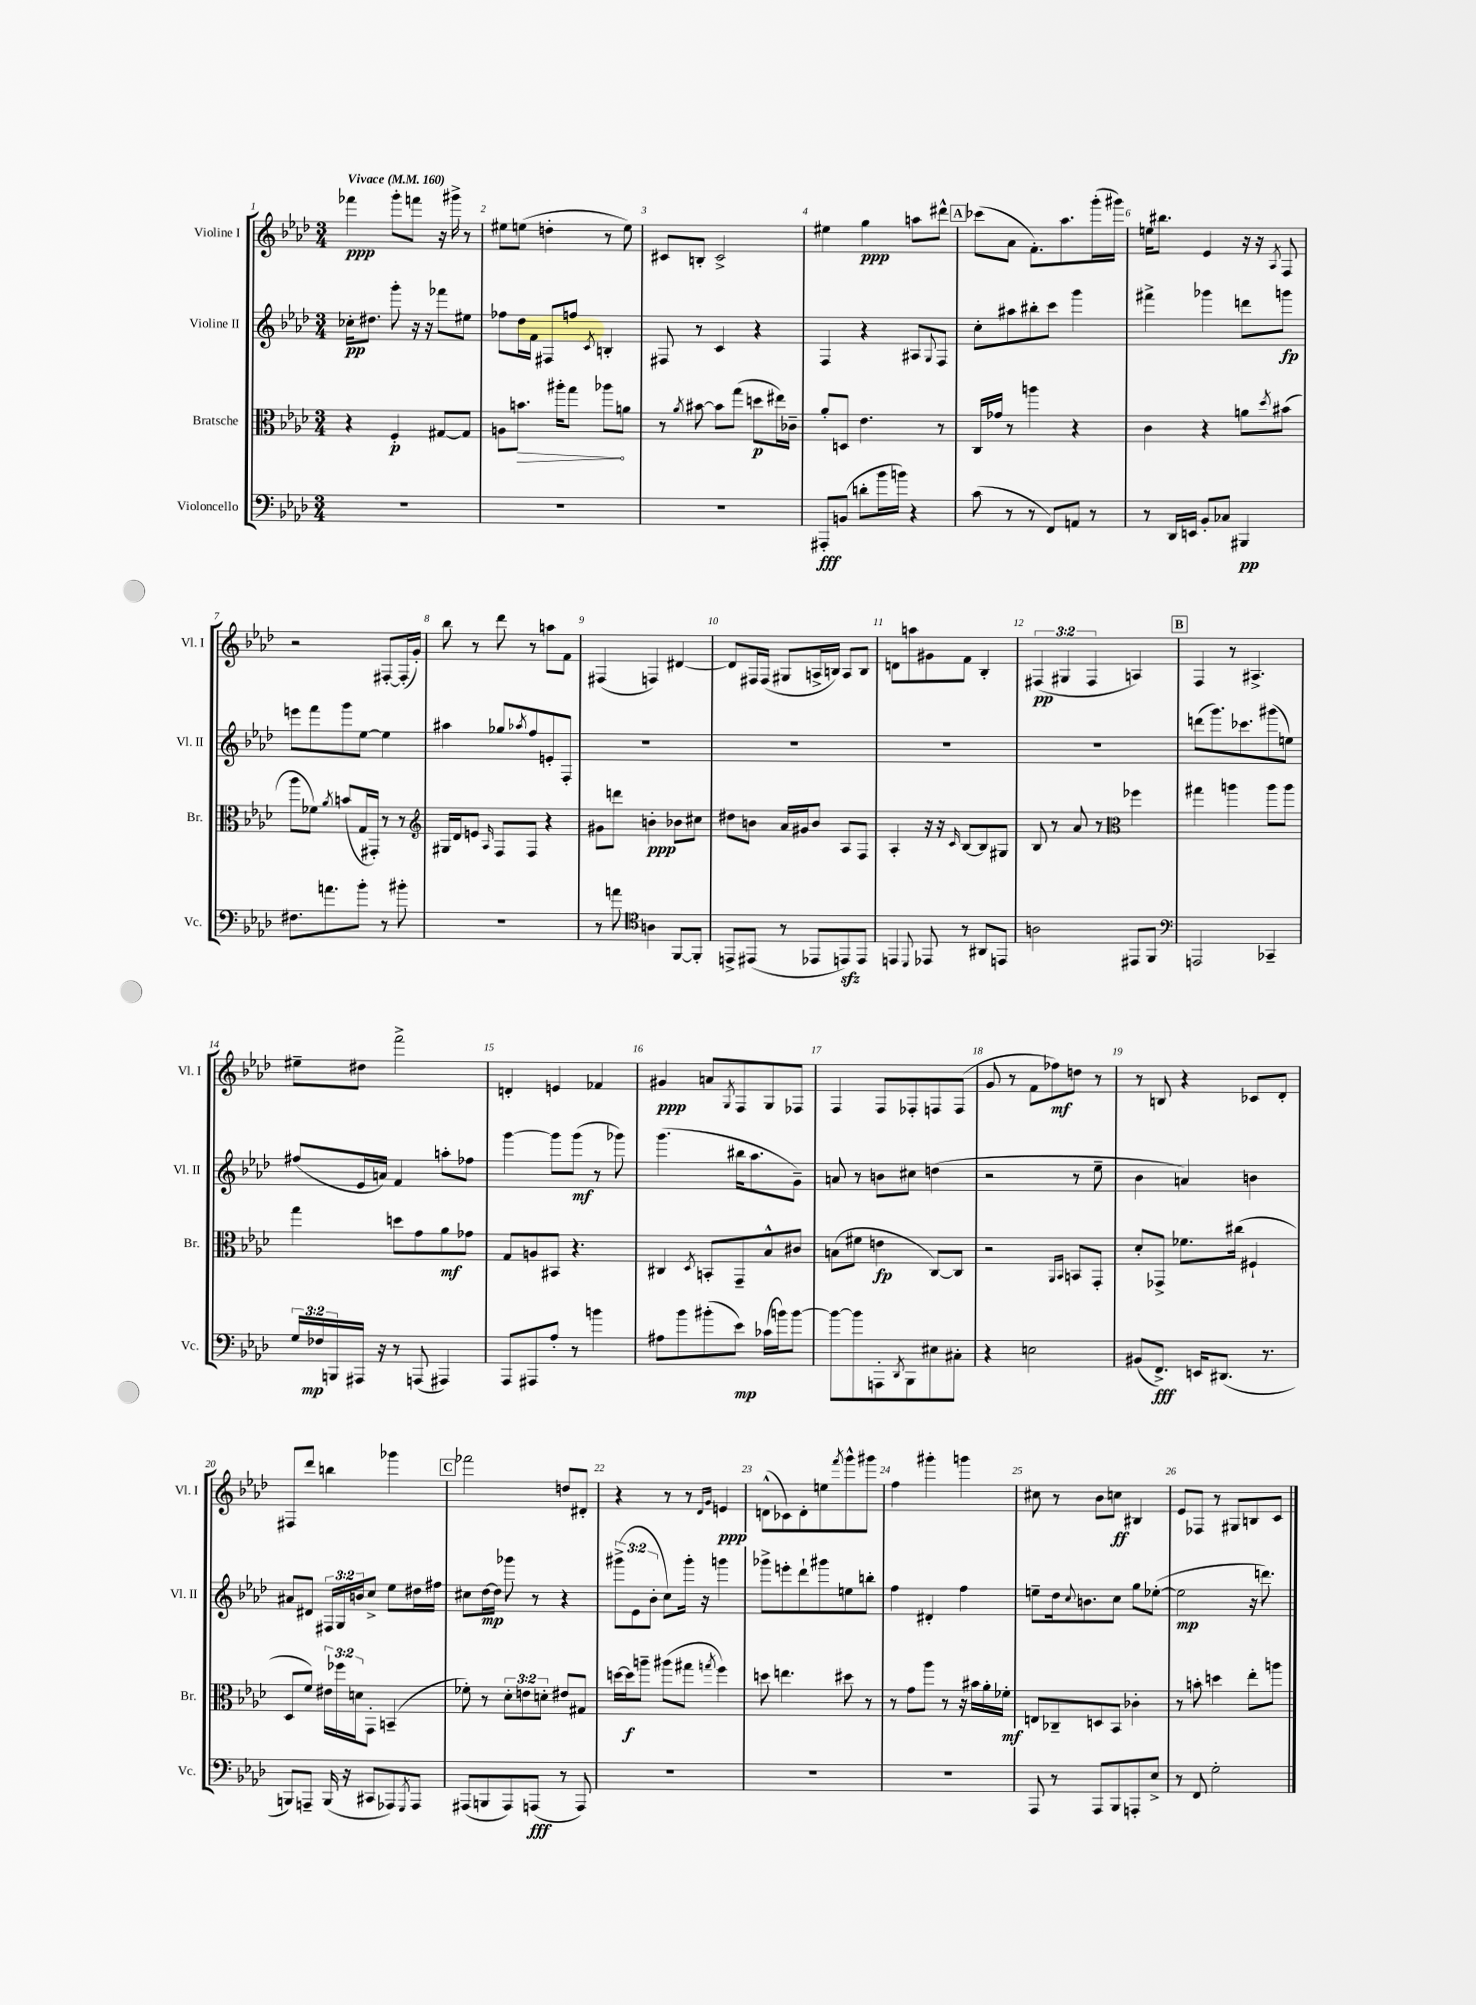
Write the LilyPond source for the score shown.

<<
\new StaffGroup <<
\new Staff = "s0" \with { instrumentName = "Violine I" shortInstrumentName = "Vl. I" } {
    \clef treble \key aes \major \numericTimeSignature \time 3/4 \override Staff.TupletNumber.text = #tuplet-number::calc-fraction-text \tempo "Vivace" 4 = 160
    fes'''4\ppp g'''8-. f'''8 r16 gis'''16-> r8 |
    eis''8 e''8( d''4-. r8 e''8) |
    cis'8 b8-. cis'2-> |
    eis''4 g''4\ppp a''8 dis'''8-^ |
    \mark \markup { \box "A" } ces'''8( aes'8 f'8.-.) aes''8. g'''16-.( gis'''16) |
    e''16 bis''8. ees'4 r16 r16 \acciaccatura { aes8 } f8 |
    r2 fis8~-. fis16-.( g'16-.) |
    bes''8 r8 des'''8 r8 a''8 f'8 |
    fis4( f4) dis'4~ |
    dis'8 fis16 fis16( gis8 a16-> b16) a8 b8 |
    d'8 a''8 gis'8 f'8 bes4-. |
    \tuplet 3/2 { fis4\pp( gis4 fis4 } a4) |
    \mark \markup { \box "B" } f4 r8 ais4.-> |
    eis''8-- dis''8 f'''2-> |
    d'4-. e'4 fes'4 |
    gis'4\ppp a'8 \acciaccatura { g8 } f8 g8 fes8 |
    f4 f8 fes8-. f8 f8( |
    g'8 r8 f'8 fes''8\mf) d''8 r8 |
    r8 b8 r4 ces'8 des'8-. |
    fis8 des'''8 b''4 ges'''4 |
    \mark \markup { \box "C" } fes'''2 d''8 dis'8-. |
    r4 r8 r8 \grace { des'16 g'16 } e'4\ppp |
    d'8-^( ces'8) d'8-. e''8 \acciaccatura { f'''8 } g'''8-^ gis'''8 |
    f''4 gis'''4-. g'''4 |
    cis''8 r8 bes'8 c''8\ff bis4 |
    ees'8 fes8 r8 gis8 b8 c'8 \bar "|." |
}
\new Staff = "s1" \with { instrumentName = "Violine II" shortInstrumentName = "Vl. II" } {
    \clef treble \key aes \major \numericTimeSignature \time 3/4 \override Staff.TupletNumber.text = #tuplet-number::calc-fraction-text
    ces''16-.\pp dis''8. g'''8-. r16 r16 fes'''8 eis''8 |
    fes''8 des''16 f'16 fis8 f''8 \acciaccatura { c'8 } b4-. |
    fis8 r8 c'4 r4 |
    f4 r4 ais8 \appoggiatura { g8 } f8 |
    \mark \markup { \box "A" } c''8-. ais''8 bis''8-. c'''8 g'''4 |
    fis'''4-> ges'''4 d'''8 g'''8\fp |
    e'''8 f'''8 g'''8 ees''8~ ees''4 |
    ais''4 ges''8 \acciaccatura { aes''8 } f''8 e'8-. f8-. |
    R2. |
    R2. |
    R2. |
    R2. |
    \mark \markup { \box "B" } d'''8( g'''8.) ces'''8. gis'''8( e''8) |
    fis''8( ees'16 a'16) f'4 a''8-. fes''8 |
    g'''4~ g'''8 g'''8\mf( r8 ges'''8) |
    g'''4.( bis''16 aes''8. g'8--) |
    a'8 r8 b'8 cis''8 d''4( |
    r2 r8 ees''8-- |
    bes'4 a'4) b'4 |
    ais'8 dis'8 \tuplet 3/2 { fis16 g16 b'16 } c''8-> ees''8 dis''16 fis''16 |
    \mark \markup { \box "C" } cis''8 des''16~\mp des''16 ges'''8 r8 r4 |
    \tuplet 3/2 { gis'''8->( ees'8 bes'8-. } c''8) gis'''16-. r16 g'''4 |
    ges'''8-> e'''8-. des'''8-! gis'''8 e''8 b''8-. |
    f''4 dis'4-. f''4 |
    e''8-- des''16 \appoggiatura { c''8 } b'8. c''8 g''8 ees''8~-.( |
    ees''2\mp r16 d'''8.) \bar "|." |
}
\new Staff = "s2" \with { instrumentName = "Bratsche" shortInstrumentName = "Br." } {
    \clef alto \key aes \major \numericTimeSignature \time 3/4 \override Staff.TupletNumber.text = #tuplet-number::calc-fraction-text
    r4 f4-.\p gis8~ gis8 |
    a8 \once \override Hairpin.circled-tip = ##t b'8.\> ais''16-. g''8 aes''8\! a'8 |
    r8 \acciaccatura { aes'8 } bis'8~ bis'8 g''8( d''8\p eis''16) ces'16-- |
    aes'8-. d8 ees'4. r8 |
    \mark \markup { \box "A" } c16 ges'16 r8 a''4 r4 |
    c'4 r4 a'8 \acciaccatura { des''8 } bis'8( |
    aes''8 fes'8) \acciaccatura { aes'8 } b'8( g16 gis,16-.) r8 r8 |
    \clef treble gis16 des'16 e'8 \grace { aes16 } f8 f8 r4 |
    gis'8 d'''8 b'4-.\ppp bes'8 cis''8 |
    dis''8 b'8 aes'16 gis'16 b'8 aes8 f8 |
    aes4-. r16 r16 \grace { c'16 } bes8~ bes8 gis8 |
    bes8 r8 aes'8 r8 \clef alto fes''4 |
    \mark \markup { \box "B" } gis''4 a''4 a''8 a''8 |
    g''4 d''8 g'8 aes'8\mf ges'8 |
    g8 a8 bis,8 r4. |
    cis4 \acciaccatura { des8 } b,8-. g,8-- bes8-^ cis'8 |
    b8( fis'8 e'4\fp c8~) c8 |
    r2 \grace { aes,16 bes,16 } b,8 g,8-. |
    des'8-. ges,8-> fes'8. cis''16( fis4-! |
    des8 f'8) \tuplet 3/2 { eis'16 fes''16 d'16 } g,8-. b,4--( |
    \mark \markup { \box "C" } fes'8-.) r8 \tuplet 3/2 { des'8-. e'8 d'8-. } eis'8 gis8 |
    d''16~ d''16\f a''8-- ais''8( gis''8 \acciaccatura { g''8 } f''4) |
    d''8 e''4. dis''8 r8 |
    r8 g'8 aes''8 r8 r16 bis'16 aes'16-. fes'16-.\mf |
    e8 ces8-- d8 bes,8 ces'4-. |
    r8 b'8-. d''4 ees''8-. a''8 \bar "|." |
}
\new Staff = "s3" \with { instrumentName = "Violoncello" shortInstrumentName = "Vc." } {
    \clef bass \key aes \major \numericTimeSignature \time 3/4 \override Staff.TupletNumber.text = #tuplet-number::calc-fraction-text
    R2. |
    R2. |
    R2. |
    ais,,8-.\fff b,8( d'8-. bes'16 b'16) r4 |
    \mark \markup { \box "A" } c'8( r8 r8 f,8) a,8 r8 |
    r8 des,16 e,16 bes,8-. ces8 bis,,4\pp |
    fis8. a'8. bes'8-. r8 bis'8-. |
    R2. |
    r8 a'8 \clef tenor a4 f,8~ f,8-. |
    e,8-> eis,8( r8 ees,8 e,8\sfz) e,8 |
    e,4 \appoggiatura { des,8 } ees,8 r8 ais,8 e,8 |
    a2 eis,8 f,8 |
    \mark \markup { \box "B" } \clef bass a,,2 ces,4-- |
    \tuplet 3/2 { g16 fes16\mp b,,16 } ais,,16 r16 r8 a,,8( ais,,4) |
    aes,,8 ais,,8 aes8-. r8 b'4 |
    ais8 bes'8 bis'8-.( ees'8\mp) ces'16( b'16) b'8~ |
    b'8~ b'8 a,,8-. \acciaccatura { des,8 } bes,,8 eis8 cis8-. |
    r4 e2 |
    bis,8( f,8.->\fff) e,16 dis,8.( r8. |
    b,,8) a,,8-- b,,16( r16 cis,8 aes,,8) \acciaccatura { g,,8 } aes,,8 |
    \mark \markup { \box "C" } ais,,8( b,,8 ais,,8) a,,8\fff( r8 a,,8) |
    R2. |
    R2. |
    R2. |
    aes,,8 r8 aes,,8 bes,,8 a,,8-. ees8-> |
    r8 f,8 g2-. \bar "|." |
}
>>
>>
\layout { \context { \Score \override BarNumber.break-visibility = ##(#f #t #t) barNumberVisibility = #all-bar-numbers-visible } }
